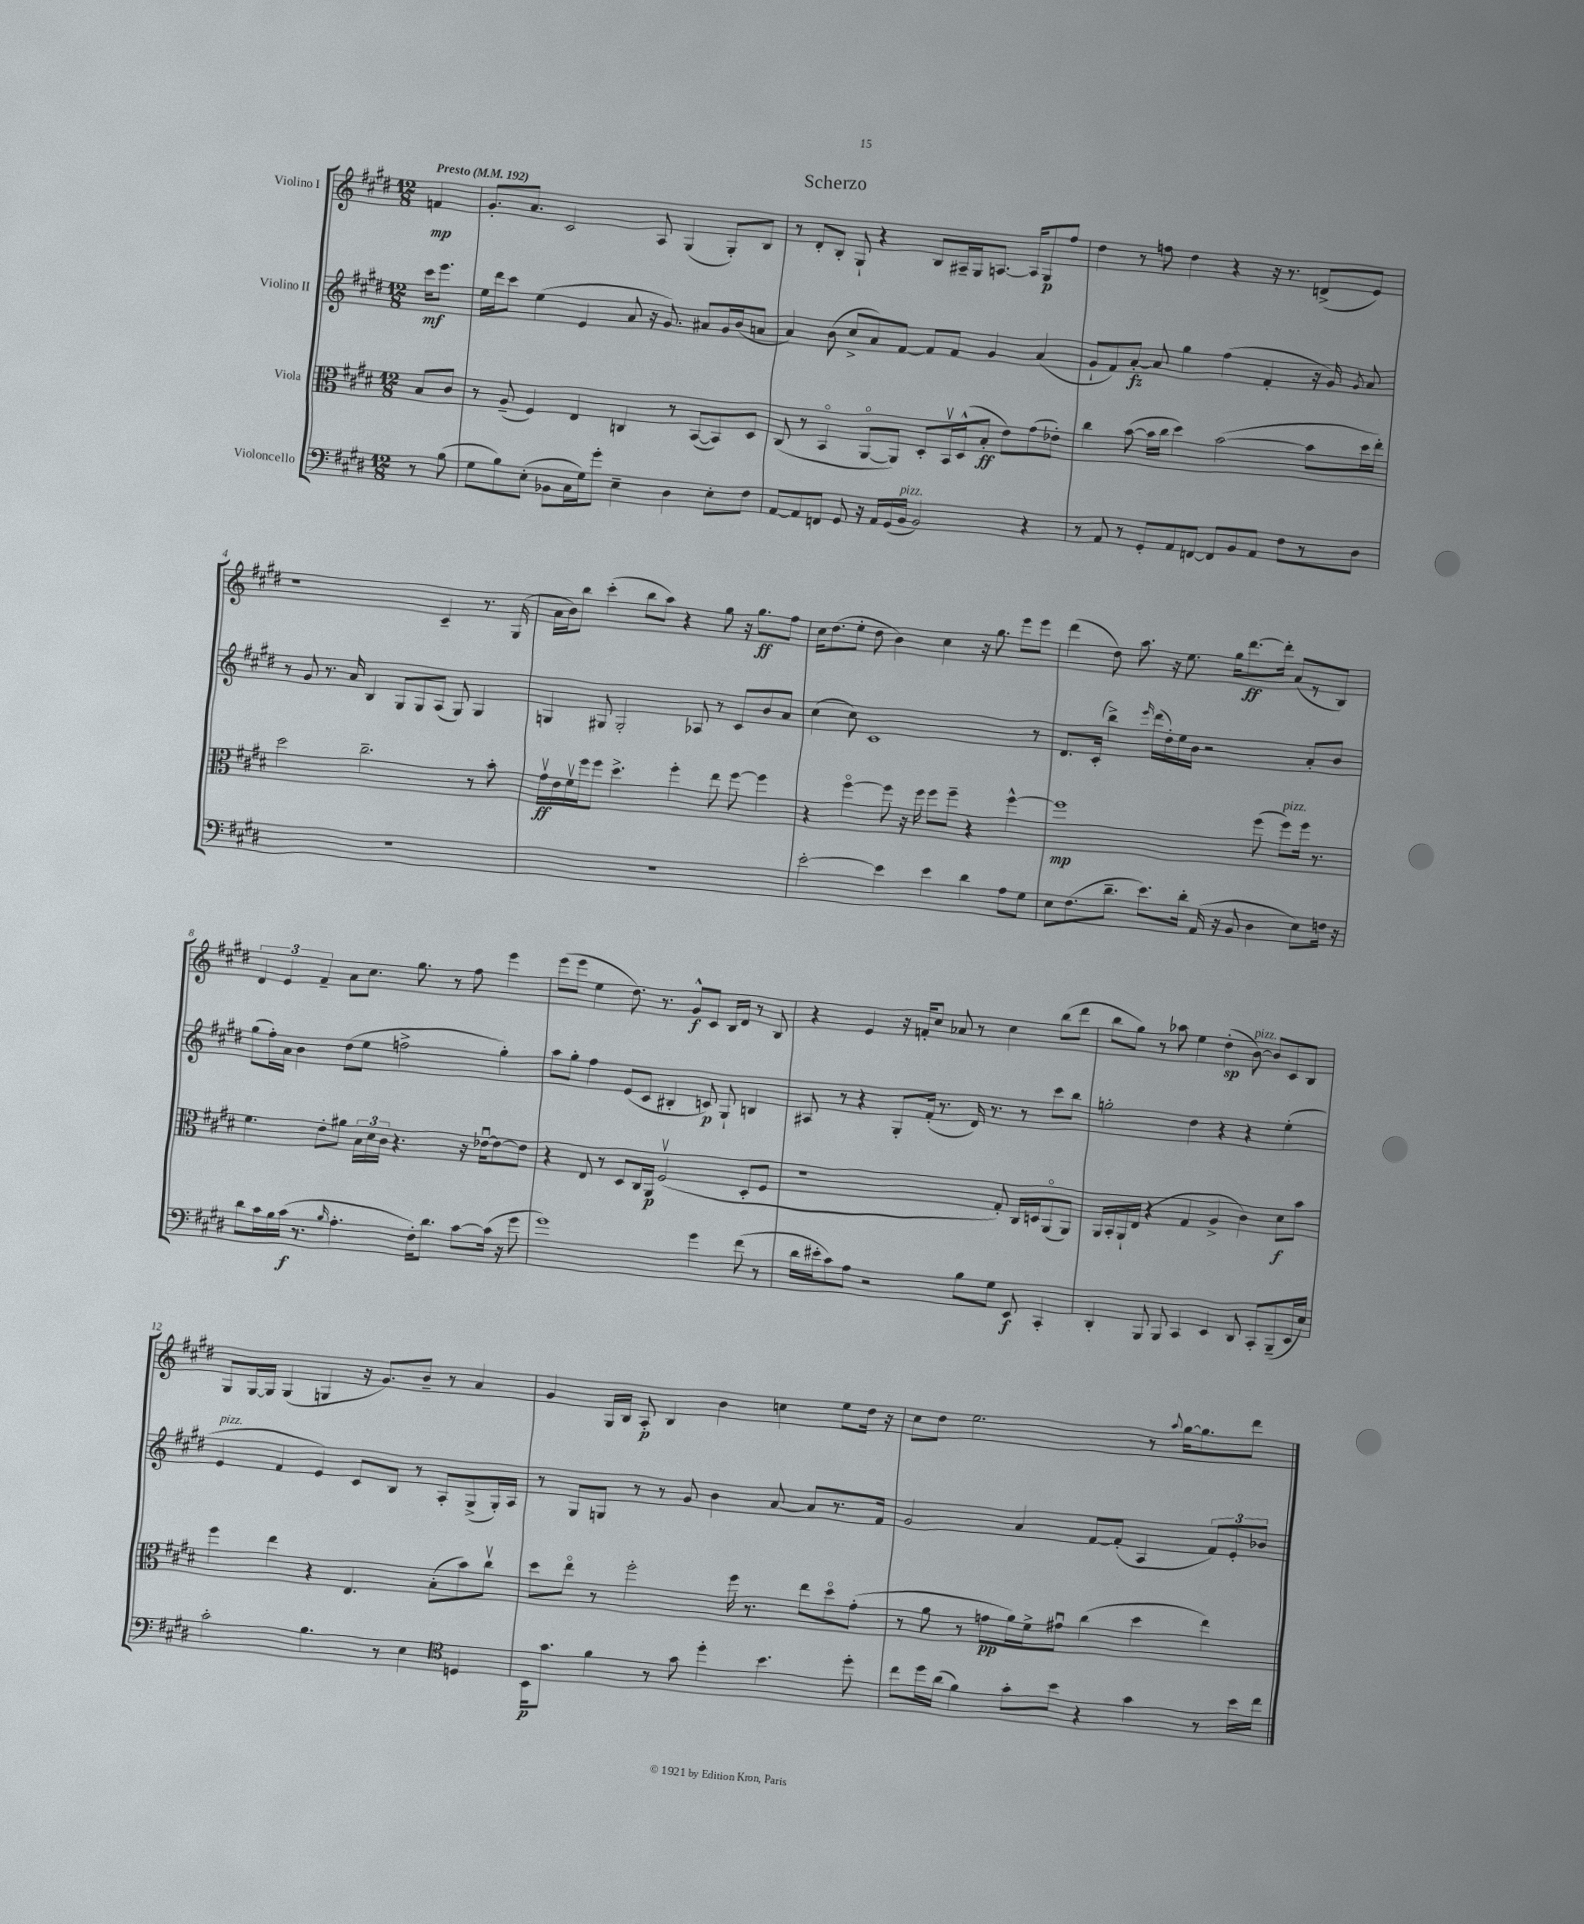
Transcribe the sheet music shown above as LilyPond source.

\header { title = "Scherzo" }
<<
\new StaffGroup <<
\new Staff = "s0" \with { instrumentName = "Violino I" } {
    \clef treble \key e \major \numericTimeSignature \time 12/8 \partial 4 \tempo "Presto" 4 = 192
    \autoBeamOff f'4\mp |
    gis'8.[-. a'8.] cis'2 a8 gis4( gis8[-.) b8] |
    r8 dis'8[-. b8]-. gis8-! r4 b8[ ais16-- gis16 a8.]~ a16[ gis8\p fis''8] |
    dis''4 r8 f''8 dis''4 r4 r16 r8. d'8[->( e'8]) |
    r1 cis'4-- r8. gis16( |
    a'16[ b'16) b''8] cis'''4-.( b''8[ a''8]) r4 gis''8 r16 gis''8.[\ff fis''8] |
    cis''16[ dis''8.( e''8]-. dis''8 b'4) cis''4 r16 gis''8. e'''8[ e'''8] |
    dis'''4( dis''8) a''8. r16 e''8. gis''16[ dis'''8.~\ff dis'''16]-. a'8[( r8 b8]) |
    \tuplet 3/2 { dis'4 e'4 fis'4-- } a'8[ cis''8.] gis''8. r8 fis''8 e'''4 |
    e'''8[( e'''8] e''4 dis''8.) r8. gis'8[-^\f cis'8] b16[ dis'16] r8 b8 |
    r4 e'4 r16 f'16[-. cis''8] aes'8 r8 cis''4 b''8[( dis'''8] |
    b''8[ gis''8]) r8 aes''8 e''4 dis''4-.\sp( b'8~^\markup { \italic "pizz." }) b'8[ cis'8 b8] |
    gis8[ gis16~ gis16] gis4( g4 r16 gis'8.[) b'8]-- r8 a'4 |
    gis'4 gis16[ b16] a8-.\p b4 b'4 c''4 e''8[ dis''16] r16 |
    cis''8[ dis''8] e''2. r8 \appoggiatura { a''8 } gis''16[~ gis''8. dis'''8] \bar "|." |
}
\new Staff = "s1" \with { instrumentName = "Violino II" } {
    \clef treble \key e \major \numericTimeSignature \time 12/8 \partial 4
    \autoBeamOff cis'''16[\mf e'''8.] |
    e''16[ dis'''16 cis'''8] e''4( e'4 a'8 r16 gis'8.) ais'8[ gis'16 b'16( a'8] |
    a'4) b'8( cis''8[-> a'8) fis'8]~ fis'8[ fis'8] gis'4 a'4( |
    gis'8[-! fis'8) a'8]~-.\fz a'8 gis''4 fis''4( fis'4-. r16 gis'16) \acciaccatura { gis'8 } a'8 |
    r8 gis'8 r8. a'16 b4 gis8[ gis8 a8]( gis8) gis4 |
    g4 gis8 gis2-. aes8 r8 cis'8[ b'8 a'8] |
    cis''4( cis''8) cis'1 r8 |
    dis'8.[ cis'16]-.( b''4->) \grace { e'''16 } dis'''16[( dis''16-.) e''16 b'16] r2 a'8[-. b'8] |
    gis''8[( fis''16-.) a'16] b'4 dis''8[( e''8] f''2-> gis''4-.) |
    a''8[ gis''8]-. fis''4 e'8[( cis'8] bis4-. c'8\p) gis8-! b4 |
    ais8 r8 r4 gis8[-. fis'16]-.( r8. dis'16) r8. r8 cis'''8[ b''8] |
    g''2-. dis''4 r4 r4 e''4-.( |
    e'4^\markup { \italic "pizz." } fis'4 e'4) cis'8[ b8] r8 a8[-. gis8->( gis16-.) a16] |
    r8 gis8[ g8] r8 r8 gis'8 b'4 a'8~ a'8[ r8. fis'16] |
    gis'2 a'4 fis'8[~ fis'8]-.( a4 \tuplet 3/2 { fis'8[) e'8-. bes'8] } \bar "|." |
}
\new Staff = "s2" \with { instrumentName = "Viola" } {
    \clef alto \key e \major \numericTimeSignature \time 12/8 \partial 4
    \autoBeamOff b8[ cis'8] |
    r8 a8--( fis4) e4 c4 r8 b,8[~( b,8) dis8] |
    cis8( r8 b,4\flageolet a,8[~\flageolet a,8]) dis8[-. b,16\upbow dis16-^( b8]-.\ff e'8[) gis'8( ees'8]-.) |
    cis''4 b'8~( b'16[ cis''16] dis''4) b'2~( b'8[ dis''16 e''16]-.) |
    dis''2 cis''2.-- r8 b'8-. |
    gis'16[\upbow\ff e'16 fis'16\upbow fis''16 fis''8] dis''4.-> fis''4-. e''8 fis''8~ fis''4 |
    r4 fis''4~\flageolet fis''8 r16 fis''16 fis''8[ fis''8]-- r4 fis''4~-^ |
    fis''1\mp fis''8( fis''8[^\markup { \italic "pizz." }) fis''16] r8. |
    fis'4. e'8[-. ais'8] \tuplet 3/2 { b16[ dis'16 cis'16] } r4. r16 ees'16[~\downbow ees'8~ ees'8] |
    r4 e8 r8 dis8[ cis16 a,16]\p fis2\upbow( dis8[-. fis8] |
    r1 gis8-.) cis16[ d16 a,8\flageolet( a,8]) |
    a,16[ b,16-. a,16-! e16]( r4 gis4 a4-> cis'4) dis'8[\f b'8] |
    fis''4 e''4 r4 e4. b8[-.( b'8) cis''8]\upbow |
    dis''8[ e''8]\flageolet r8 fis''2-. fis''16 r8. e''8[ dis''8\flageolet gis'8]-.( |
    r8 a'8 r8 g'8[\pp a'16) fis'16-> gis'8]\downbow cis''4( dis''4 e''4) \bar "|." |
}
\new Staff = "s3" \with { instrumentName = "Violoncello" } {
    \clef bass \key e \major \numericTimeSignature \time 12/8 \partial 4
    \autoBeamOff r8 b8( |
    gis8[ b8) e8]-.( bes,8[ cis16 gis16) gis'8]-. e4-- dis4 e8[-. fis8] |
    a,8[~ a,8 f,8] gis,8 r16 a,16[ gis,16( b,16]^\markup { \italic "pizz." } b,2) r4 |
    r8 a,8 r8 gis,8[-. a,8 f,8]~ f,8[ b,8 a,8] fis8[ r8 dis8] |
    R1. |
    R1. |
    e'2~-. e'4 e'4 dis'4 a8[ gis8] |
    e8[ fis8.( dis'8.]-- e'8.[) dis'16]-. a,16( r16 b,8 dis4 e8[) f16] r16 |
    dis'8[ cis'16 b16 cis'16]\f( r8. \grace { b16 } a4.-. fis16[-.) dis'8.] cis'8[~ cis'16]( r16 gis'8 |
    gis'1) gis'4 fis'8( r8 |
    dis'16[ eis'16-. cis'8) a8] r2 b8[ gis8] e,8\f cis,4-. |
    dis,4-. b,,8 b,,8 cis,4 e,4 dis,8 cis,8[-. b,,8--( e,16 e16]) |
    cis'2-. b4. r8 e4 \clef tenor d4 |
    b,16[\p gis'8.] fis'4 r8 gis'8 dis''4-. b'4. dis''8-. |
    cis''8[ dis''16 a'16]( fis'4) gis'8[-. b'8] r4 gis'4 r8 b'16[ cis''16] \bar "|." |
}
>>
>>
